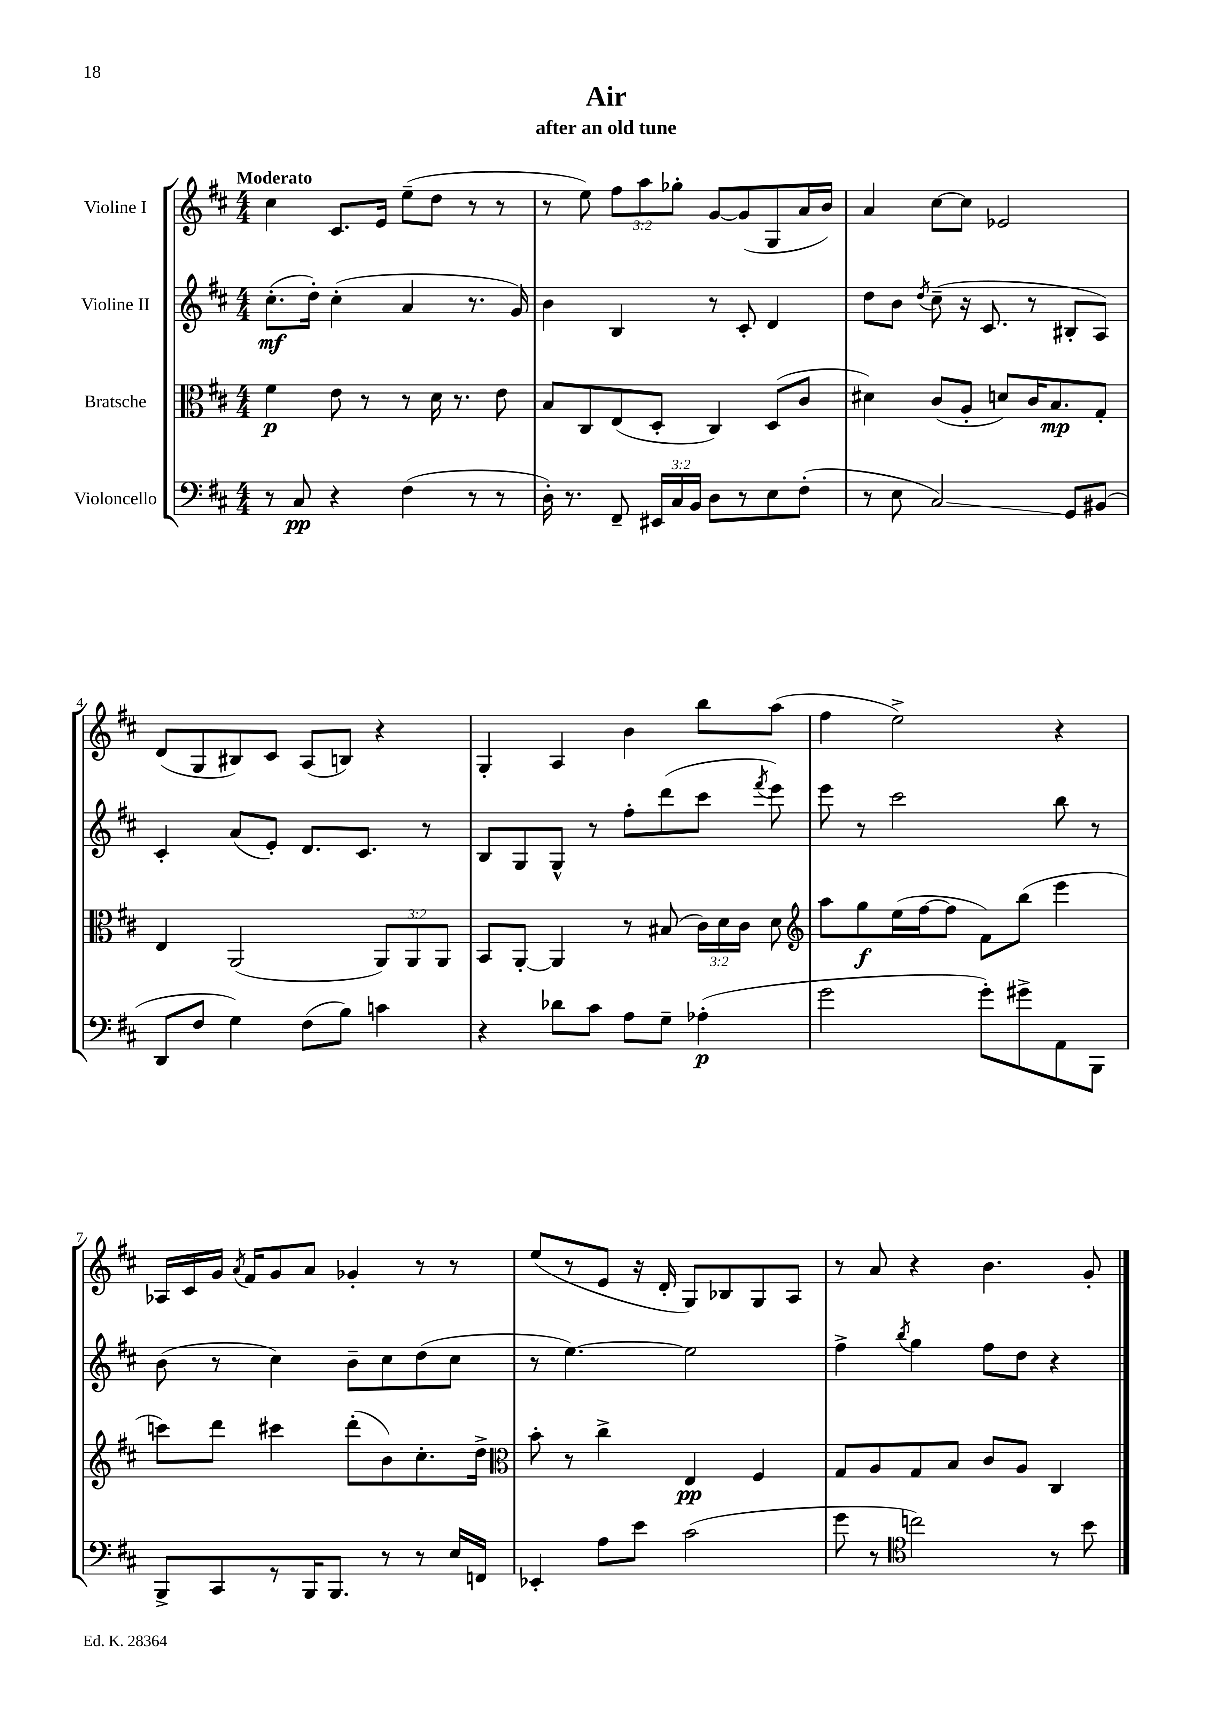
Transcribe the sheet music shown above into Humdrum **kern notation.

**kern	**kern	**kern	**kern
*staff4	*staff3	*staff2	*staff1
*clefF4	*clefC3	*clefG2	*clefG2
*k[f#c#]	*k[f#c#]	*k[f#c#]	*k[f#c#]
*M4/4	*M4/4	*M4/4	*M4/4
8r	4f#	(8.cc#'	4cc#
8C#	.	.	.
.	.	16dd')	.
4r	8e	(4cc#'	8.c#
.	8r	.	.
.	.	.	16e
(4F#	8r	4a	(8ee~
.	16d	.	8dd
.	8.r	.	.
8r	.	8.r	8r
8r	8e	.	8r
.	.	16g)	.
=	=	=	=
16D')	8B	4b	8r
8.r	.	.	.
.	8C#	.	8ee)
8FF#~	(8E	4B	12ff#
.	.	.	12aa
24EE#	8D'	.	.
24C#	.	.	12gg-'
24BB	.	.	.
8D	4C#)	8r	[8g
8r	.	8c#'	(8g]
8E	(8D	4d	8G
(8F#'	8c#	.	16a
.	.	.	16b)
=	=	=	=
8r	4d#)	8dd	4a
8E	.	8b	.
.	.	8qdd	.
2C#)	(8c#	(8cc#~	[8cc#
.	8A'	16r	8cc#]
.	.	8.c#	.
.	8d)	.	2e-
.	16c#	8r	.
.	8.B	.	.
8GG	.	8B#'	.
(8BB#	8G'	8A)	.
=	=	=	=
8DD	4E	4c#'	(8d
8F#	.	.	8G
4G)	(2AA	(8a	8B#)
.	.	8e')	8c#
(8F#	.	8.d	(8A
8B)	.	.	8B)
.	.	8.c#	.
4c	12AA)	.	4r
.	12AA	.	.
.	.	8r	.
.	12AA	.	.
=	=	=	=
4r	8BB	8B	4G'
.	[8AA'	8G	.
8d-	4AA]	8G^^	4A
8c#	.	8r	.
8A	8r	8ff#'	4b
8G~	(8B#	(8ddd	.
(4A-'	24c#)	8ccc#	8bb
.	24d	.	.
.	24c#	.	.
.	.	8qfff#	.
.	8d	8eee)	(8aa
=	=	=	=
*	*clefG2	*	*
2g	8aa	8eee	4ff#
.	8gg	8r	.
.	(16ee	2ccc#	2ee^)
.	[16ff#	.	.
.	8ff#]	.	.
8g')	8f#)	.	.
8g#^	(8bb	.	.
8AA	4eee	8bb	4r
8BBB	.	8r	.
=	=	=	=
8BBB^	8ccc)	(8b	16A-
.	.	.	16c#
8CC#	8ddd	8r	16g
.	.	.	8qa
.	.	.	16f#
8r	4ccc#	4cc#)	8g
16BBB	.	.	8a
8.BBB	.	.	.
.	(8ddd'	8b~	4g-'
8r	8b)	8cc#	.
8r	8.cc#'	(8dd	8r
16E	.	8cc#	8r
16FF	16dd^	.	.
=	=	=	=
*	*clefC3	*	*
4EE-'	8b'	8r	(8ee
.	8r	[4.ee)	8r
8A	4cc#^	.	8e
8e	.	.	16r
.	.	.	16d'
(2c#	4E	2ee]	8G)
.	.	.	8B-
.	4F#	.	8G
.	.	.	8A
=	=	=	=
8g	8G	4ff#^	8r
8r	8A	.	8a
*clefC4	*	*	*
.	.	8qbb	.
2cc)	8G	4gg	4r
.	8B	.	.
.	8c#	8ff#	4.b
.	8A	8dd	.
8r	4C#	4r	.
8b	.	.	8g'
==	==	==	==
*-	*-	*-	*-
